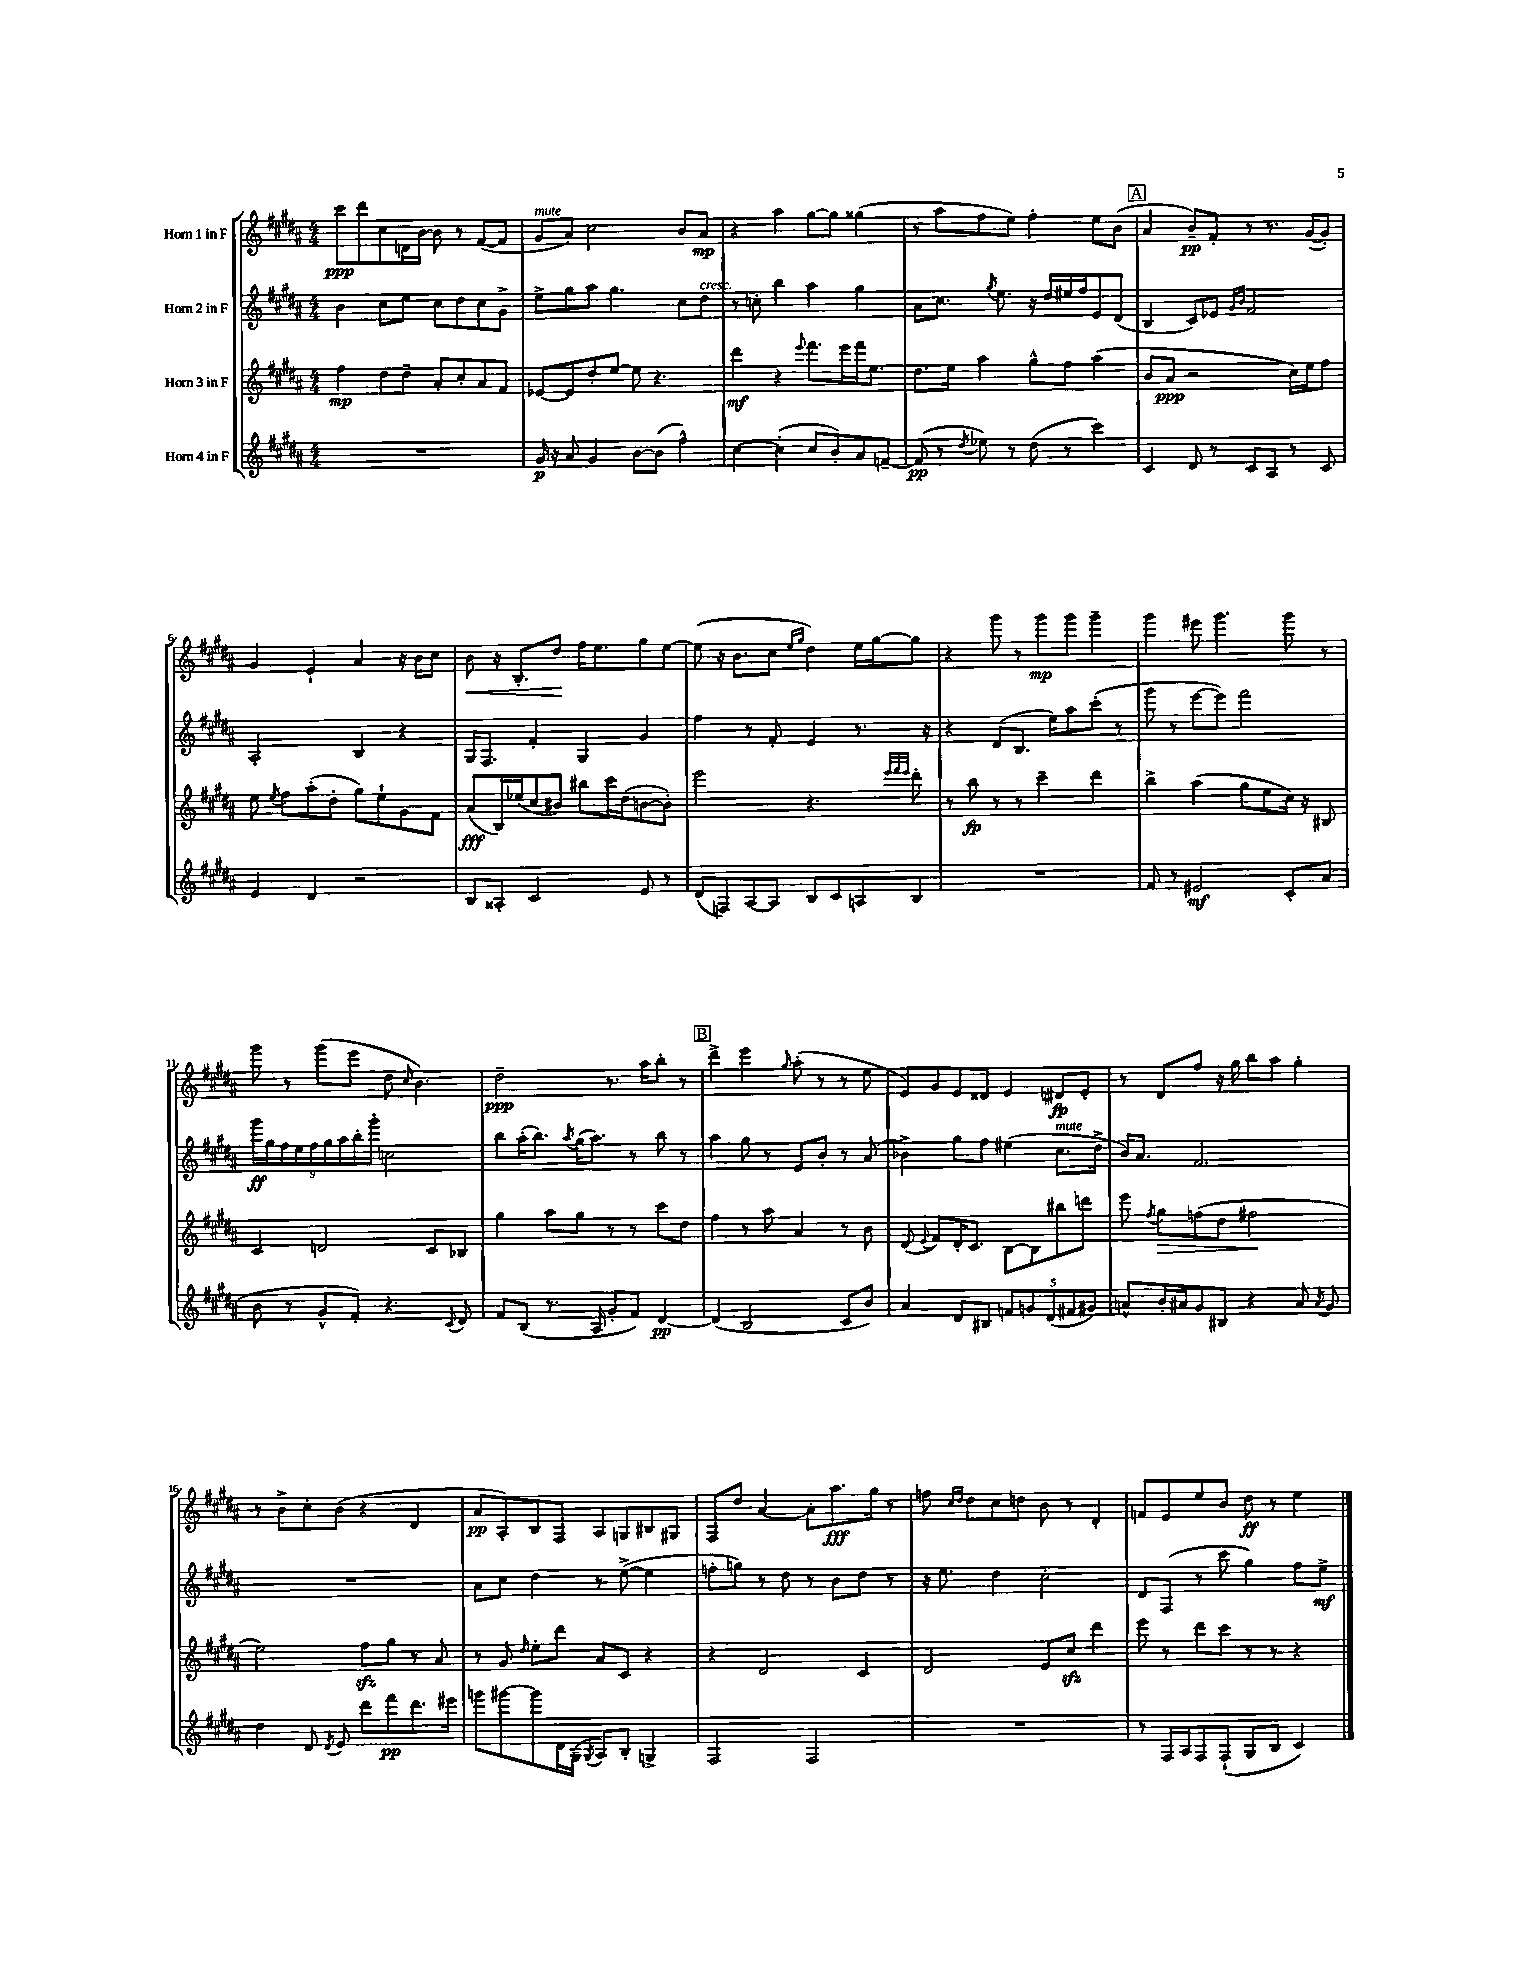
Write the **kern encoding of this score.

**kern	**dynam	**kern	**dynam	**kern	**dynam	**kern	**dynam
*part4	*part4	*part3	*part3	*part2	*part2	*part1	*part1
*staff4	*staff4	*staff3	*staff3	*staff2	*staff2	*staff1	*staff1
*I"Horn 4 in F	*	*I"Horn 3 in F	*	*I"Horn 2 in F	*	*I"Horn 1 in F	*
*clefG2	*	*clefG2	*	*clefG2	*	*clefG2	*
*k[f#c#g#d#a#]	*	*k[f#c#g#d#a#]	*	*k[f#c#g#d#a#]	*	*k[f#c#g#d#a#]	*
*M4/4	*	*M4/4	*	*M4/4	*	*M4/4	*
=1	=1	=1	=1	=1	=1	=1	=1
1r	.	4ff#\	mp	4b\	.	8ccc#\L	ppp
.	.	.	.	.	.	8ddd#\	.
.	.	8dd#\L	.	8cc#\L	.	8cc#\	.
.	.	8dd#~\J	.	8ee\J	.	16dn\L	.
.	.	.	.	.	.	[16b\JJ	.
.	.	8a#'/L	.	8cc#\L	.	8b\]	.
.	.	8cc#'/	.	8dd#\	.	8r	.
.	.	8a#/	.	8cc#\	.	([8f#/L	.
.	.	8f#/J	.	8g#^\J	.	8f#/J]	.
=2	=2	=2	=2	=2	=2	=2	=2
!	!	!	!	!	!	!LO:TX:a:i:t=mute	!
16g#/	p	[8e-X/L	.	8ee^\L	.	8g#/L	.
16r	.	.	.	.	.	.	.
8a#/	.	8e-/]	.	8gg#\	.	8a#/J)	.
4g#/	.	8dd#'/	.	8aa#\J	.	2cc#\	.
.	.	[8ee/J	.	4.gg#\	.	.	.
[8b\L	.	8ee\]	.	.	.	.	.
(8b\J]	.	4.r	.	.	.	.	.
4ff#^^\)	.	.	.	8cc#\L	.	8b/L	.
!	!	!	!	!LO:TX:a:i:t=cresc.	!	!	!
.	.	.	.	8dd#\J	.	8a#/J	mp
=3	=3	=3	=3	=3	=3	=3	=3
[4cc#\	.	4ddd#\	mf	8r	.	4r	.
.	.	.	.	8ccn'\	.	.	.
(4cc#'\]	.	4r	.	4bb\	.	4aa#\	.
.	.	8qqeee/	.	.	.	.	.
8cc#/L	.	8.fff#\L	.	4aa#\	.	[8gg#\L	.
8b'/)	.	.	.	.	.	8gg#\J]	.
.	.	16eee\L	.	.	.	.	.
8a#/	.	16fff#\J	.	4gg#\	.	(4gg##X\	.
.	.	8.ee\J	.	.	.	.	.
[8fn~/J	.	.	.	.	.	.	.
=4	=4	=4	=4	=4	=4	=4	=4
(8f/]	pp	8.dd#\L	.	8a#\L	.	8r	.
8r	.	.	.	8.cc#\J	.	8aa#\L	.
.	.	16ee\Jk	.	.	.	.	.
8qdd#/	.	.	.	.	.	.	.
8ee-X\)	.	4aa#\	.	.	.	8ff#\	.
.	.	.	.	8qgg#/	.	.	.
.	.	.	.	8.ee\	.	.	.
8r	.	.	.	.	.	8ee\J)	.
(8dd#\	.	8gg#^^\L	.	16r	.	4ff#'\	.
.	.	.	.	16dd#/LL	.	.	.
8r	.	8ff#\J	.	16ee#X/	.	.	.
.	.	.	.	16ff#/J	.	.	.
4ccc#\)	.	(4aa#\	.	8e/	.	8ee\L	.
.	.	.	.	(8d#/J	.	(8b\J	.
!!LO:REH:place=s1:t=A
=5	=5	=5	=5	=5	=5	=5	=5
4c#/	.	8b/L	.	4B/	.	4a#/	.
.	.	8a#/J	ppp	.	.	.	.
8d#/	.	2r	.	8c#/L)	.	8b~/L)	pp
8r	.	.	.	8e-X/J	.	8f#'/J	.
.	.	.	.	16qqg#/LL	.	.	.
.	.	.	.	16qqb/JJ	.	.	.
8c#/L	.	.	.	2f#/	.	8r	.
8A#/J	.	.	.	.	.	8.r	.
8r	.	16cc#\LL)	.	.	.	.	.
.	.	16ee\J	.	.	.	([16g#/KL	.
8c#/	.	8ff#\J	.	.	.	8g#'/J])	.
!!LO:LB:g=z
=6	=6	=6	=6	=6	=6	=6	=6
4e/	.	8ee\	.	2A#'/	.	4g#/	.
.	.	8qee/	.	.	.	.	.
.	.	8ff#\L	.	.	.	.	.
4d#/	.	(8aa#'\	.	.	.	4e`/	.
.	.	8dd#'\J	.	.	.	.	.
2r	.	8gg#\L)	.	4B/	.	4a#/	.
.	.	8ee`\	.	.	.	.	.
.	.	8g#\	.	4r	.	16r	.
.	.	.	.	.	.	16b\KL	.
.	.	8f#\J	.	.	.	8cc#\J	.
=7	=7	=7	=7	=7	=7	=7	=7
!	!	!	!	!	!	!	!LO:HP:b
8B/L	.	(8a#/L	fff	16G#/KL	.	8b\	<
.	.	.	.	8.F#/J	.	.	.
8A##X'/J	.	16B/L)	.	.	.	16r	.
.	.	(16ee-X/J	.	.	.	8.B'/L	.
2c#/	.	8cc#/	.	4f#'/	.	.	.
.	.	8b#X/J)	.	.	.	8dd#/J	.
.	.	8bb#X\L	.	4G#/	.	16ff#\KL	[
.	.	.	.	.	.	8.ee\	.
.	.	16ccc#\L	.	.	.	.	.
.	.	(16dd#\J	.	.	.	.	.
8e/	.	[8bn\	.	4g#/	.	8gg#\	.
8r	.	8b'\J])	.	.	.	[8ee\J	.
=8	=8	=8	=8	=8	=8	=8	=8
(8d#/L	.	2eee\	.	4ff#\	.	(8ee\]	.
8Fn/)	.	.	.	.	.	16r	.
.	.	.	.	.	.	8.b\L	.
[8A#/	.	.	.	8r	.	.	.
8A#/J]	.	.	.	8f#'/	.	8cc#\J	.
.	.	.	.	.	.	16qqee/LL	.
.	.	.	.	.	.	16qqgg#/JJ	.
8B/L	.	4.r	.	4e/	.	4dd#\)	.
8c#/	.	.	.	.	.	.	.
8An/	.	.	.	8.r	.	16ee\LL	.
.	.	.	.	.	.	[16gg#\J	.
.	.	32qqeee/LLL	.	.	.	.	.
.	.	32qqfff#/	.	.	.	.	.
.	.	32qqeee/JJJ	.	.	.	.	.
8B/J	.	8ddd#'\	.	.	.	8gg#\J]	.
.	.	.	.	16r	.	.	.
=9	=9	=9	=9	=9	=9	=9	=9
1r	.	8r	.	4r	.	4r	.
.	.	8bb\	fp	.	.	.	.
.	.	8r	.	(8d#/L	.	8ggg#\	.
.	.	8r	.	8.B/J	.	8r	.
.	.	4ccc#~\	.	.	.	8ggg#\L	mp
.	.	.	.	16ee\KL)	.	.	.
.	.	.	.	8aa#\	.	8ggg#\J	.
.	.	4ddd#\	.	(8ccc#'\J	.	4ggg#~\	.
.	.	.	.	8r	.	.	.
=10	=10	=10	=10	=10	=10	=10	=10
8f#/	.	4bb^\	.	8ggg#\	.	4ggg#\	.
8r	.	.	.	8r	.	.	.
2e#X/	mf	(4aa#\	.	[8eee\L	.	8eee#X\	.
.	.	.	.	8eee\J])	.	4.ggg#\	.
.	.	8gg#\L	.	2fff#\	.	.	.
.	.	8ee\	.	.	.	.	.
8c#'/L	.	16cc#\Jk)	.	.	.	8ggg#\	.
.	.	16r	.	.	.	.	.
(8a#/J	.	8B#X/	.	.	.	8r	.
!!LO:LB:g=z
=11	=11	=11	=11	=11	=11	=11	=11
8b\	.	4c#/	.	18ggg#\LL	ff	8ggg#\	.
.	.	.	.	18gg#\	.	.	.
.	.	.	.	18ff#\	.	.	.
8r	.	.	.	.	.	8r	.
.	.	.	.	18ee\	.	.	.
.	.	.	.	18ff#\	.	.	.
8g#^^/L	.	2dn/	.	.	.	(8ggg#\L	.
.	.	.	.	18gg#\	.	.	.
.	.	.	.	18aa#\	.	.	.
8f#'/J)	.	.	.	.	.	8eee\J	.
.	.	.	.	18bb'\	.	.	.
.	.	.	.	18ggg#'\JJ	.	.	.
4.r	.	.	.	2ccn\	.	8dd#\	.
.	.	.	.	.	.	16qqcc#/	.
.	.	.	.	.	.	4.b\)	.
.	.	8c#/L	.	.	.	.	.
8qqc#/	.	.	.	.	.	.	.
8d#/	.	8B-X/J	.	.	.	.	.
=12	=12	=12	=12	=12	=12	=12	=12
8f#/L	.	4gg#\	.	8bb\L	.	2dd#~\	ppp
(8B/J	.	.	.	(16aa#'\K	.	.	.
.	.	.	.	8.bb\J)	.	.	.
8.r	.	8aa#\L	.	.	.	.	.
.	.	.	.	8qaa#/	.	.	.
.	.	8gg#\J	.	(16gg#\KL	.	.	.
16A#/	.	.	.	8.aa#\J)	.	.	.
8g#'/L	.	8r	.	.	.	8.r	.
8f#/J)	.	8r	.	8r	.	.	.
.	.	.	.	.	.	16aa#\KL	.
[4d#/	pp	8ccc#\L	.	8bb\	.	8bb'\J	.
.	.	8dd#\J	.	8r	.	8r	.
!!LO:REH:place=s1:t=B
=13	=13	=13	=13	=13	=13	=13	=13
(4d#/]	.	4ff#\	.	4aa#\	.	4ddd#^\	.
2B/	.	8r	.	8gg#\	.	4eee\	.
.	.	8aa#\	.	8r	.	.	.
.	.	.	.	.	.	16qqgg#/	.
.	.	4a#/	.	8e/L	.	(8aa#'\	.
.	.	.	.	8b'/J	.	8r	.
8c#/L	.	8r	.	8r	.	8r	.
8b/J)	.	8b\	.	(8a#/	.	8ee\	.
=14	=14	=14	=14	=14	=14	=14	=14
4a#/	.	(8d#/	.	4b-X^\)	.	8e/L)	.
.	.	8qqe/	.	.	.	.	.
.	.	8f#/L)	.	.	.	8g#/	.
8d#/L	.	16d#'/K	.	8gg#\L	.	8e/	.
.	.	8.c#/J	.	.	.	.	.
8B#X/J	.	.	.	8ff#\J	.	8d##X/J	.
10fn/L	.	[8B\L	.	(4ee#X\	.	4e/	.
10gn/	.	.	.	.	.	.	.
.	.	8B\]	.	.	.	.	.
(10d#/	.	.	.	.	.	.	.
!	!	!	!	!LO:TX:a:i:t=mute	!	!	!
.	.	8bb#X\	.	8.cc#\L	.	8d#X/L	fp
10f#X/	.	.	.	.	.	.	.
.	.	8dddn\J	.	.	.	8e'/J	.
10g#X/J)	.	.	.	.	.	.	.
.	.	.	.	16dd#^\Jk	.	.	.
=15	=15	=15	=15	=15	=15	=15	=15
8an^^/L	.	8eee\	.	16b/KL)	.	8r	.
.	.	.	.	8.a#/J	.	.	.
.	.	8qff#/	.	.	.	.	.
!	!	!	!LO:HP:b	!	!	!	!
16b'/L	.	8gg#\L	>	.	.	8d#/L	.
16a#X/J	.	.	.	.	.	.	.
8g#/	.	(8ffn\	.	2.f#/	.	8ff#/J	.
8B#X/J	.	8dd#\J	.	.	.	16r	.
.	.	.	.	.	.	16gg#\	.
4r	.	2ff#X\	.	.	.	8bb\L	.
.	.	.	.	.	.	8aa#\J	.
8a#/	.	.	.	.	.	4gg#'\	.
8qa#/	.	.	.	.	.	.	.
8g#/	.	.	.	.	.	.	.
.	.	.	]	.	.	.	.
!!LO:LB:g=z
=16	=16	=16	=16	=16	=16	=16	=16
4dd#\	.	2ee\)	.	1r	.	8r	.
.	.	.	.	.	.	8b^\L	.
8d#/	.	.	.	.	.	8cc#'\	.
8qd#/	.	.	.	.	.	.	.
8e/	.	.	.	.	.	(8b\J	.
8ddd#\L	.	8ff#zz\L	.	.	.	4r	.
8fff#\	pp	8gg#\J	.	.	.	.	.
8.ddd#\	.	8r	.	.	.	4d#/	.
.	.	8a#/	.	.	.	.	.
16eee#X\Jk	.	.	.	.	.	.	.
=17	=17	=17	=17	=17	=17	=17	=17
8gggn\L	.	8r	.	8a#\L	.	8a#/L	pp
[8ggg#X\	.	8g#/	.	8cc#\J	.	8A#'/)	.
.	.	16qqdd#/	.	.	.	.	.
8ggg#\]	.	8ee'\L	.	4dd#\	.	8B/	.
16d#\L	.	8ddd#\J	.	.	.	8F#/J	.
(16G#~\JJ	.	.	.	.	.	.	.
8qG#/	.	.	.	.	.	.	.
8A#/L)	.	8a#/L	.	8r	.	8A#/L	.
8B'/J	.	8c#/J	.	([8ee^\	.	8Gn/	.
4Gn^/	.	4r	.	4ee\]	.	8B#X/	.
.	.	.	.	.	.	8G#X/J	.
=18	=18	=18	=18	=18	=18	=18	=18
2F#/	.	4r	.	8ffn'\L	.	8F#/L	.
.	.	.	.	8ggn\J)	.	8dd#/J	.
.	.	2d#/	.	8r	.	[4a#/	.
.	.	.	.	8dd#\	.	.	.
2F#/	.	.	.	8r	.	8a#'\L]	.
.	.	.	.	8b\L	.	8.aa#\	fff
.	.	4c#/	.	8dd#\J	.	.	.
.	.	.	.	.	.	16gg#\Jk	.
.	.	.	.	8r	.	8r	.
=19	=19	=19	=19	=19	=19	=19	=19
1r	.	2d#/	.	16r	.	8ffn\	.
.	.	.	.	8.ee\	.	.	.
.	.	.	.	.	.	16qqcc#/LL	.
.	.	.	.	.	.	16qqdd#/JJ	.
.	.	.	.	.	.	8dd#\L	.
.	.	.	.	4dd#\	.	8cc#\	.
.	.	.	.	.	.	8ddn\J	.
.	.	8e/L	.	2cc#'\	.	8b\	.
.	.	8cc#zz/J	.	.	.	8r	.
.	.	4ddd#\	.	.	.	4d#'/	.
=20	=20	=20	=20	=20	=20	=20	=20
8r	.	8eee\	.	8d#/L	.	8fn/L	.
16F#/LL	.	8r	.	(8F#/J	.	8e/	.
16A#/J	.	.	.	.	.	.	.
8F#/	.	8ddd#\L	.	8r	.	8ee/	.
(8F#`/J	.	8ccc#\J	.	8ccc#\	.	8b/J	.
8G#/L	.	8r	.	4gg#\)	.	8dd#\	ff
8B/J	.	8r	.	.	.	8r	.
4c#/)	.	4r	.	8ff#\L	.	4ee\	.
.	.	.	.	8ee^\J	mf	.	.
==	==	==	==	==	==	==	==
*-	*-	*-	*-	*-	*-	*-	*-
